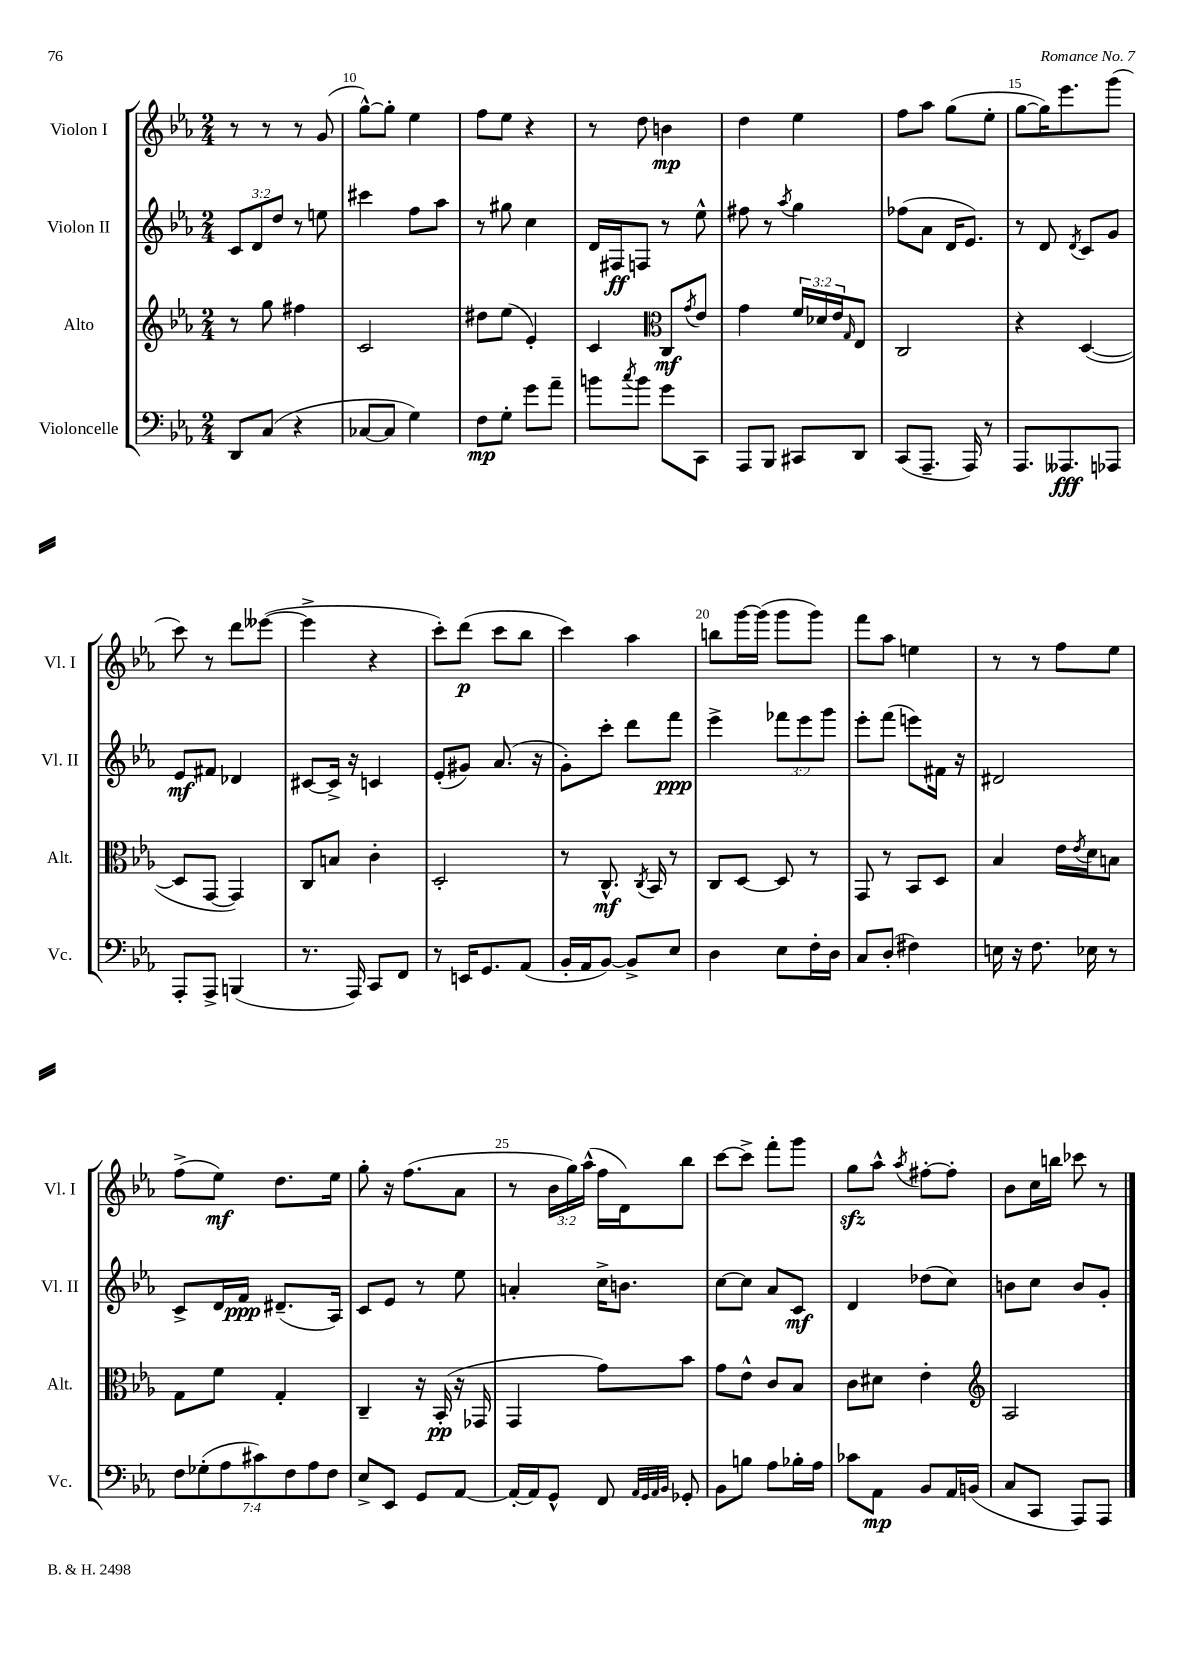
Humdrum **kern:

**kern	**kern	**kern	**kern
*staff4	*staff3	*staff2	*staff1
*clefF4	*clefG2	*clefG2	*clefG2
*k[b-e-a-]	*k[b-e-a-]	*k[b-e-a-]	*k[b-e-a-]
*M2/4	*M2/4	*M2/4	*M2/4
8DD	8r	12c	8r
.	.	12d	.
(8C	8gg	.	8r
.	.	12dd	.
4r	4ff#	8r	8r
.	.	8ee	(8g
=	=	=	=
[8C-	2c	4ccc#	[8gg^^)
8C-]	.	.	8gg']
4G)	.	8ff	4ee-
.	.	8aa-	.
=	=	=	=
8F	8dd#	8r	8ff
8G'	(8ee-	8gg#	8ee-
8g	4e-')	4cc	4r
8a-~	.	.	.
=	=	=	=
8b	4c	16d	8r
.	.	16F#	.
8qcc	.	.	.
8b	.	8F	8dd
*	*clefC3	*	*
8g	8C	8r	4b
.	8qg	.	.
8CC	8e-	8ee-^^	.
=	=	=	=
8AAA-	4g	8ff#	4dd
8BBB-	.	8r	.
.	.	8qaa-	.
8CC#	24f	4gg	4ee-
.	24d-	.	.
.	24e-	.	.
.	16qqG	.	.
8DD	8E-	.	.
=	=	=	=
(8CC	2C	(8ff-	8ff
8.AAA-~	.	8a-	8aa-
.	.	16d	(8gg
16AAA-)	.	8.e-)	.
8r	.	.	8ee-'
=	=	=	=
8.AAA-	4r	8r	[8gg
.	.	8d	16gg])
8.AAA--	.	.	8.eee-
.	.	8qd	.
.	([4D	8c	.
8AAA-	.	8g	(8ggg
=	=	=	=
8AAA-'	8D]	8e-	8ccc)
8AAA-^	[8GG	8f#	8r
(4BBB	4GG])	4d-	8ddd
.	.	.	([8eee--
=	=	=	=
8.r	8C	[8c#	4eee--^]
.	8B	16c#^]	.
16AAA-)	.	16r	.
8CC	4c'	4c	4r
8FF	.	.	.
=	=	=	=
8r	2D'	(8e-'	8ccc')
16EE	.	8g#)	(8ddd
8.GG	.	.	.
.	.	(8.a-	8ccc
(8AA-	.	.	8bb-
.	.	16r	.
=	=	=	=
16BB-'	8r	8g')	4ccc)
16AA-	.	.	.
[8BB-)	8.C^^	8ccc'	.
8BB-^]	.	8ddd	4aa-
.	8qC	.	.
.	16BB-	.	.
8E-	8r	8fff	.
=	=	=	=
4D	8C	4eee-^	8bb
.	[8D	.	[16ggg
.	.	.	(16ggg]
8E-	8D]	12fff-	8ggg
.	.	12eee-	.
16F'	8r	.	8ggg)
.	.	12ggg	.
16D	.	.	.
=	=	=	=
8C	8GG	8eee-'	8fff
(8D'	8r	(8fff	8aa-
4F#)	8BB-	8eee)	4ee
.	8D	16f#	.
.	.	16r	.
=	=	=	=
16E	4B-	2d#	8r
16r	.	.	.
8.F	.	.	8r
.	16e-	.	8ff
.	8qe-	.	.
16E-	16d	.	.
8r	8B	.	8ee-
=	=	=	=
14F	8G	8c^	(8ff^
(14G-'	.	.	.
.	8f	16d	8ee-)
14A-	.	.	.
.	.	16f	.
14c#)	.	.	.
.	4G'	(8.d#~	8.dd
14F	.	.	.
14A-	.	.	.
14F	.	.	.
.	.	16A-)	16ee-
=	=	=	=
8E-^	4C~	8c	8gg'
8EE-	.	8e-	16r
.	.	.	(8.ff
8GG	16r	8r	.
.	(16BB-'	.	.
[8AA-	16r	8ee-	8a-
.	16GG-	.	.
=	=	=	=
16AA-'_	4GG	4a'	8r
16AA-]	.	.	.
8GG^^	.	.	24b-
.	.	.	24gg)
.	.	.	(24aa-^^
8FF	8g)	16cc^	16ff
.	.	8.b	16d)
32qqAA-	.	.	.
32qqGG	.	.	.
32qqAA-	.	.	.
32qqBB-	.	.	.
8GG-'	8b-	.	8bb-
=	=	=	=
8BB-	8g	[8cc	[8ccc
8B	8e-^^	8cc]	8ccc^]
8A-	8c	8a-	8fff'
16B-'	8B-	8c	8ggg
16A-	.	.	.
=	=	=	=
8c-	8c	4d	8gg
8AA-	8d#	.	8aa-^^
.	.	.	8qaa-
8BB-	4e-'	(8dd-	[8ff#'
16AA-	.	8cc)	8ff#']
(16BB	.	.	.
=	=	=	=
*	*clefG2	*	*
8C	2A-	8b	8b-
8CC	.	8cc	16cc
.	.	.	16bb
8AAA-)	.	8b	8ccc-
8AAA-	.	8g'	8r
==	==	==	==
*-	*-	*-	*-
